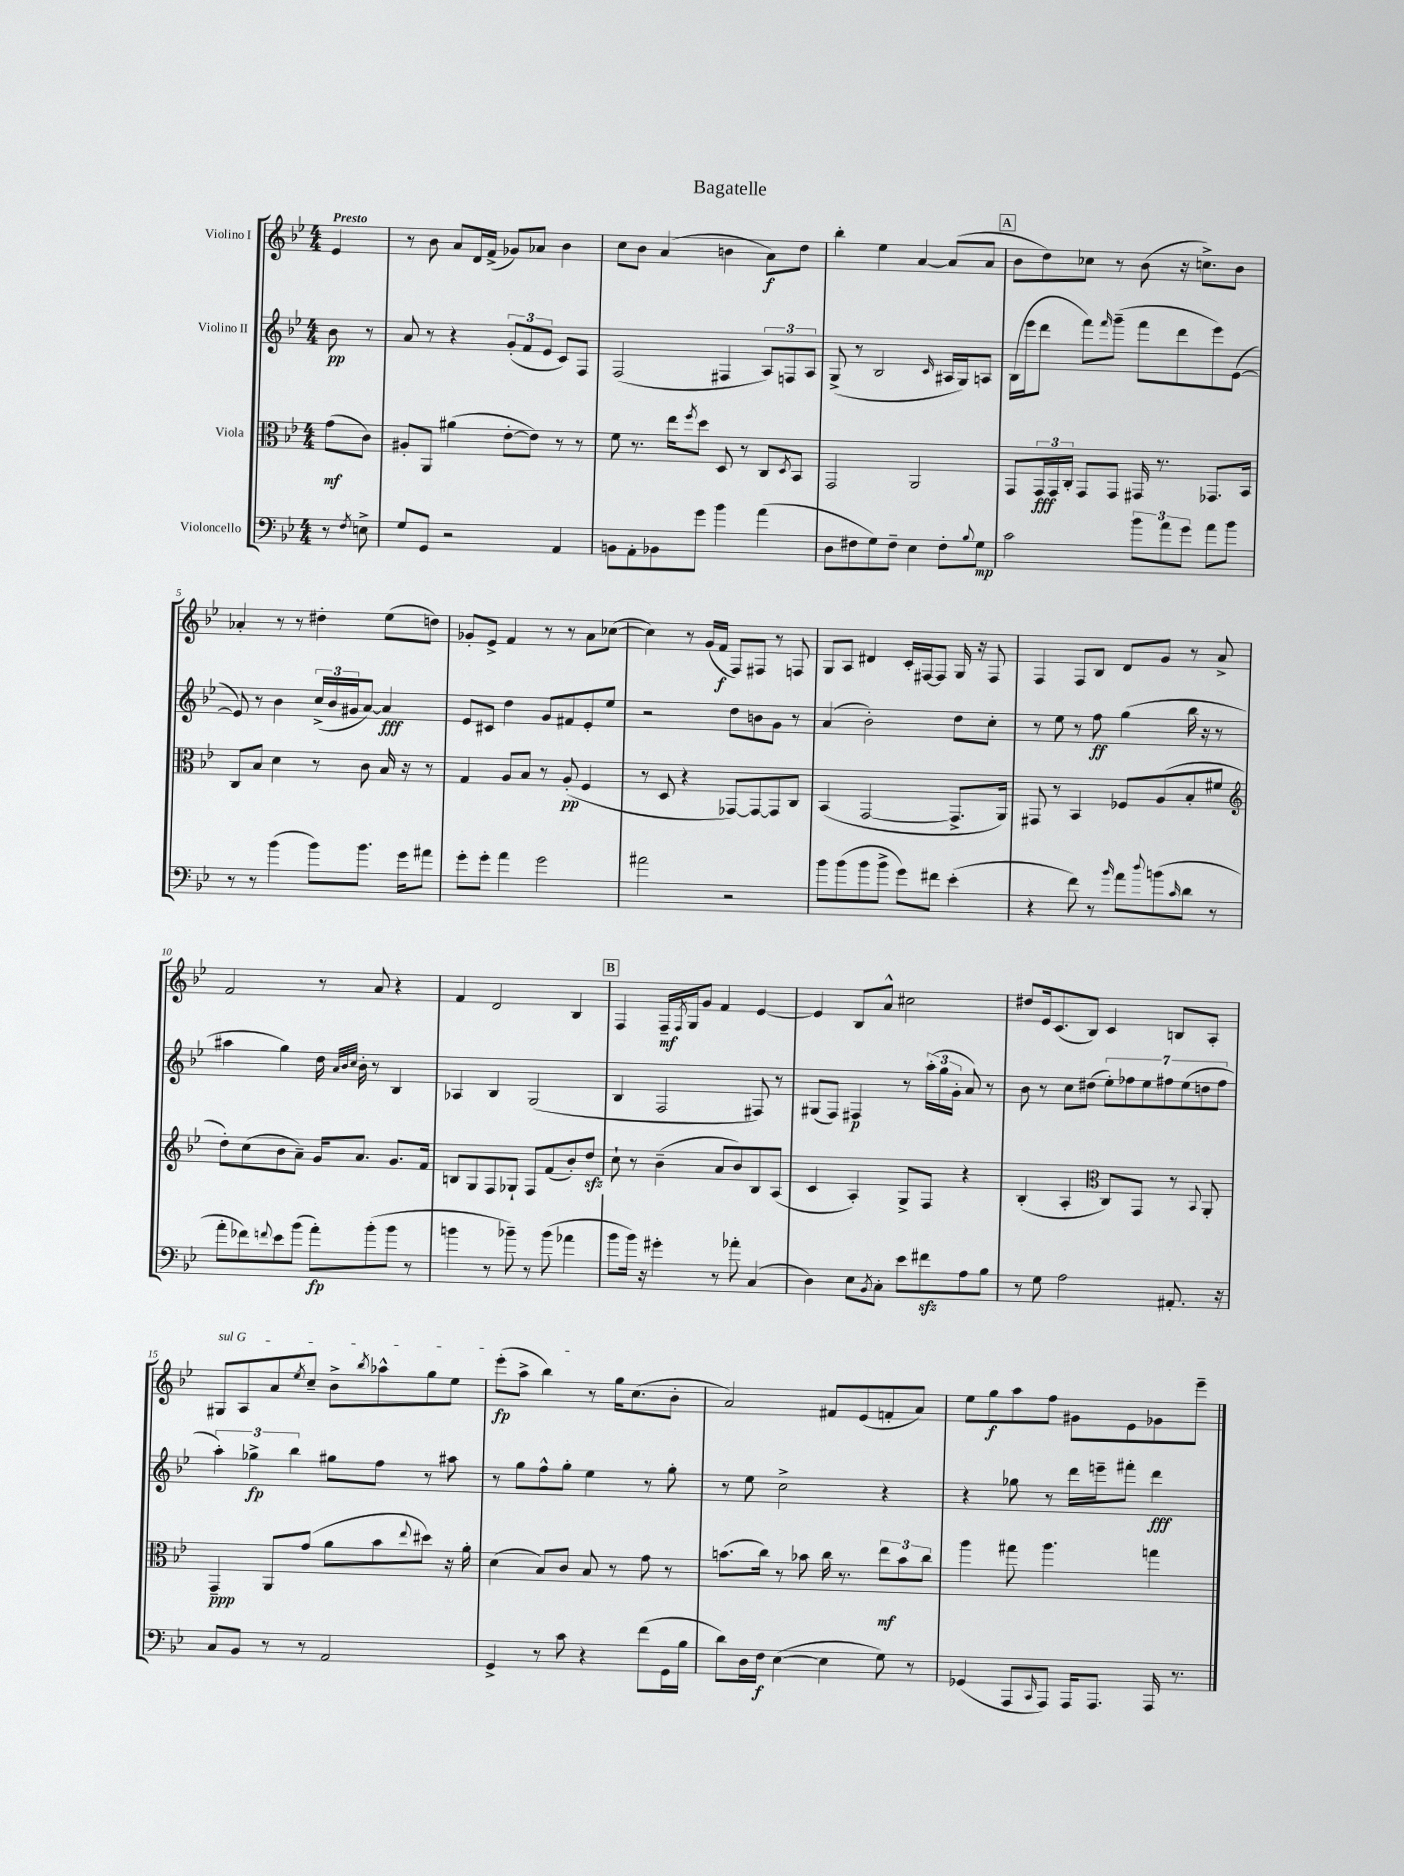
\header { title = "Bagatelle" }
<<
\new StaffGroup <<
\new Staff = "s0" \with { instrumentName = "Violino I" } {
    \clef treble \key bes \major \numericTimeSignature \time 4/4 \partial 4 \tempo "Presto"
    ees'4 |
    r8 bes'8 a'8 d'16 f'16->( ges'8) aes'8 bes'4 |
    c''8 bes'8 a'4( b'4 a'8\f) d''8 |
    bes''4-. ees''4 a'4~ a'8( a'8 |
    \mark \markup { \box "A" } bes'8 d''8) ces''8 r8 bes'8( r16 c''8.->) bes'8 |
    aes'4-. r8 r8 dis''4-. ees''8( d''8) |
    ges'8-. ees'8-> f'4 r8 r8 a'8 ces''8~( |
    ces''4) r8 g'16( f'16\f f8) fis8 r8 f8 |
    g8 a8 dis'4 c'16-. fis16~ fis8 g16 r16 fis8 |
    f4 f8 bes8 d'8 g'8 r8 a'8-> |
    f'2 r8 a'8 r4 |
    f'4 d'2 bes4 |
    \mark \markup { \box "B" } f4 f16--\mf \acciaccatura { f8 } g16 g'8 f'4 ees'4~ |
    ees'4 bes8 a'8-^ cis''2 |
    dis''8 ees'16 c'8.( bes8) c'4 b8 a8-. |
    \once \override TextSpanner.bound-details.left.text = \markup { \italic "sul G" } gis8\startTextSpan a8 a'8 \acciaccatura { ees''8 } c''8-- bes'8-> \acciaccatura { bes''8 } aes''8-^ g''8 ees''8 |
    ees'''8-.\fp( a''8-> bes''4\stopTextSpan) r8 g''16 c''8.( bes'8-. |
    a'2) fis'8 ees'8( f'8-. a'8) |
    ees''8 g''8\f a''8 f''8 gis'8 ees'8 ges'8 ees'''8-- \bar "|." |
}
\new Staff = "s1" \with { instrumentName = "Violino II" } {
    \clef treble \key bes \major \numericTimeSignature \time 4/4 \partial 4
    bes'8\pp r8 |
    a'8 r8 r4 \tuplet 3/2 { g'8-.( f'8 ees'8 } c'8) f8 |
    f2( fis4 \tuplet 3/2 { a8) f8 a8 } |
    g8->( r8 bes2 \grace { c'16 } ais16 g16) a8 |
    \mark \markup { \box "A" } bes16( ees'''16 d'''8 f'''8) \grace { f'''16 } g'''8--( f'''8 d'''8 ees'''8) ees'8~( |
    ees'8) r8 bes'4 \tuplet 3/2 { c''16->( bes'16 gis'16 } a'8~) a'4\fff |
    ees'8 cis'8 d''4 g'8 fis'8 ees'8-. ees''8 |
    r2 d''8 b'8 g'8 r8 |
    a'4( bes'2-.) d''8 c''8-. |
    r8 ees''8 r8 f''8\ff g''4( bes''16 r16 r8 |
    ais''4 g''4) d''16 \grace { a'32 bes'32 c''32 } bes'16-. r8 bes4 |
    aes4 bes4 g2( |
    \mark \markup { \box "B" } bes4 f2 fis8) r8 |
    gis8( f8) fis4\p r8 \tuplet 3/2 { a''16-.( g''16 g'16-. } a'8) r8 |
    bes'8 r8 c''8 dis''8( \tuplet 7/4 { ees''8-.) fes''8 ees''8 fis''8 ees''8( d''8 fis''8 } |
    \tuplet 3/2 { a''4-.) ges''4->\fp bes''4 } gis''8 f''8 r8 ais''8 |
    r8 g''8 f''8-^ g''8-. ees''4 r8 g''8-. |
    r8 ees''8 c''2-> r4 |
    r4 ges''8 r8 d'''16 e'''16-- fis'''8-. d'''4\fff \bar "|." |
}
\new Staff = "s2" \with { instrumentName = "Viola" } {
    \clef alto \key bes \major \numericTimeSignature \time 4/4 \partial 4
    g'8\mf( c'8) |
    ais8-. a,8 ais'4( ees'8~-. ees'8) r8 r8 |
    f'8 r8. ees''16 \acciaccatura { f''8 } d''8 d8 r8 c8 \acciaccatura { d8 } bes,8 |
    g,2 a,2 |
    \mark \markup { \box "A" } g,8 \tuplet 3/2 { g,16\fff g,16 c16-. } g,8 g,8 gis,16 r8. ges,8. bes,16 |
    c8 bes8 d'4 r8 c'8 bes16 r16 r8 |
    g4 a8 bes8 r8 a8-.\pp( f4 |
    r8 d8 r4 ges,8~) ges,8~ ges,8 c8 |
    bes,4( g,2~ g,8.-> a,16) |
    gis,8 r8 bes,4 fes8 a8( bes8-. fis'8 |
    \clef treble d''8-.) c''8( bes'8 a'8--) g'16 a'8. g'8. f'16 |
    b8 g8 f8 ges8-! f8 f'8( bes'8-.) d''8\sfz |
    \mark \markup { \box "B" } c''8-! r8 bes'4--( a'8 bes'8) bes8 a8( |
    c'4 a4-.) g8-> f8 r4 |
    bes4-.( a4-. \clef alto c8) g,8 r8 \appoggiatura { bes,8 } a,8-. |
    g,4--\ppp a,8 g'8( a'8 bes'8 \appoggiatura { ees''8 } dis''8) r16 a'16-. |
    d'4( bes8) c'8 bes8 r8 g'8 r8 |
    b'8.( c''16) r8 bes'8 c''16 r8. \tuplet 3/2 { ees''8\mf bes'8 c''8 } |
    a''4 gis''8 a''4. g''4 \bar "|." |
}
\new Staff = "s3" \with { instrumentName = "Violoncello" } {
    \clef bass \key bes \major \numericTimeSignature \time 4/4 \partial 4
    r8 \acciaccatura { f8 } e8-> |
    g8 g,8 r2 a,4 |
    b,8 a,8-. bes,8 g'8 bes'4 a'4( |
    d8 fis8 g8) fis8-- ees4 fis8-. \appoggiatura { bes8 } g8\mp |
    \mark \markup { \box "A" } c'2 \tuplet 3/2 { bes'8 a'8 g'8 } a'8 bes'8 |
    r8 r8 bes'4( bes'8) bes'8. g'16 ais'8 |
    g'8-. g'8-. a'4 g'2 |
    ais'2 r2 |
    bes'8 bes'8( bes'8 bes'8-> g'8) fis'8 ees'4-.( |
    r4 f'8) r8 \grace { bes'16 } a'8 \appoggiatura { d''8 } b'8( \grace { c'16 } d'8 r8 |
    a'8-. fes'8) \appoggiatura { f'8 } ees'8 bes'8( a'8-.\fp) bes'8-.( bes'8 r8 |
    b'4 r8 bes'8--) r8 bes'8( aes'4 |
    \mark \markup { \box "B" } bes'8 bes'16) r16 gis'4-. r8 aes'8-. c4( |
    d4) ees8 \acciaccatura { bes,8 } c8-. ees'8 fis'8\sfz a8 bes8 |
    r8 g8 a2 ais,8.-. r16 |
    c8 bes,8 r8 r8 a,2 |
    g,4-> r8 c'8 r4 f'8( g,16 bes16 |
    d'8) d16 f16\f ees4~( ees4 g8) r8 |
    ges,4( a,,8 \grace { c,16 } a,,8) a,,16 a,,8. a,,16 r8. \bar "|." |
}
>>
>>
